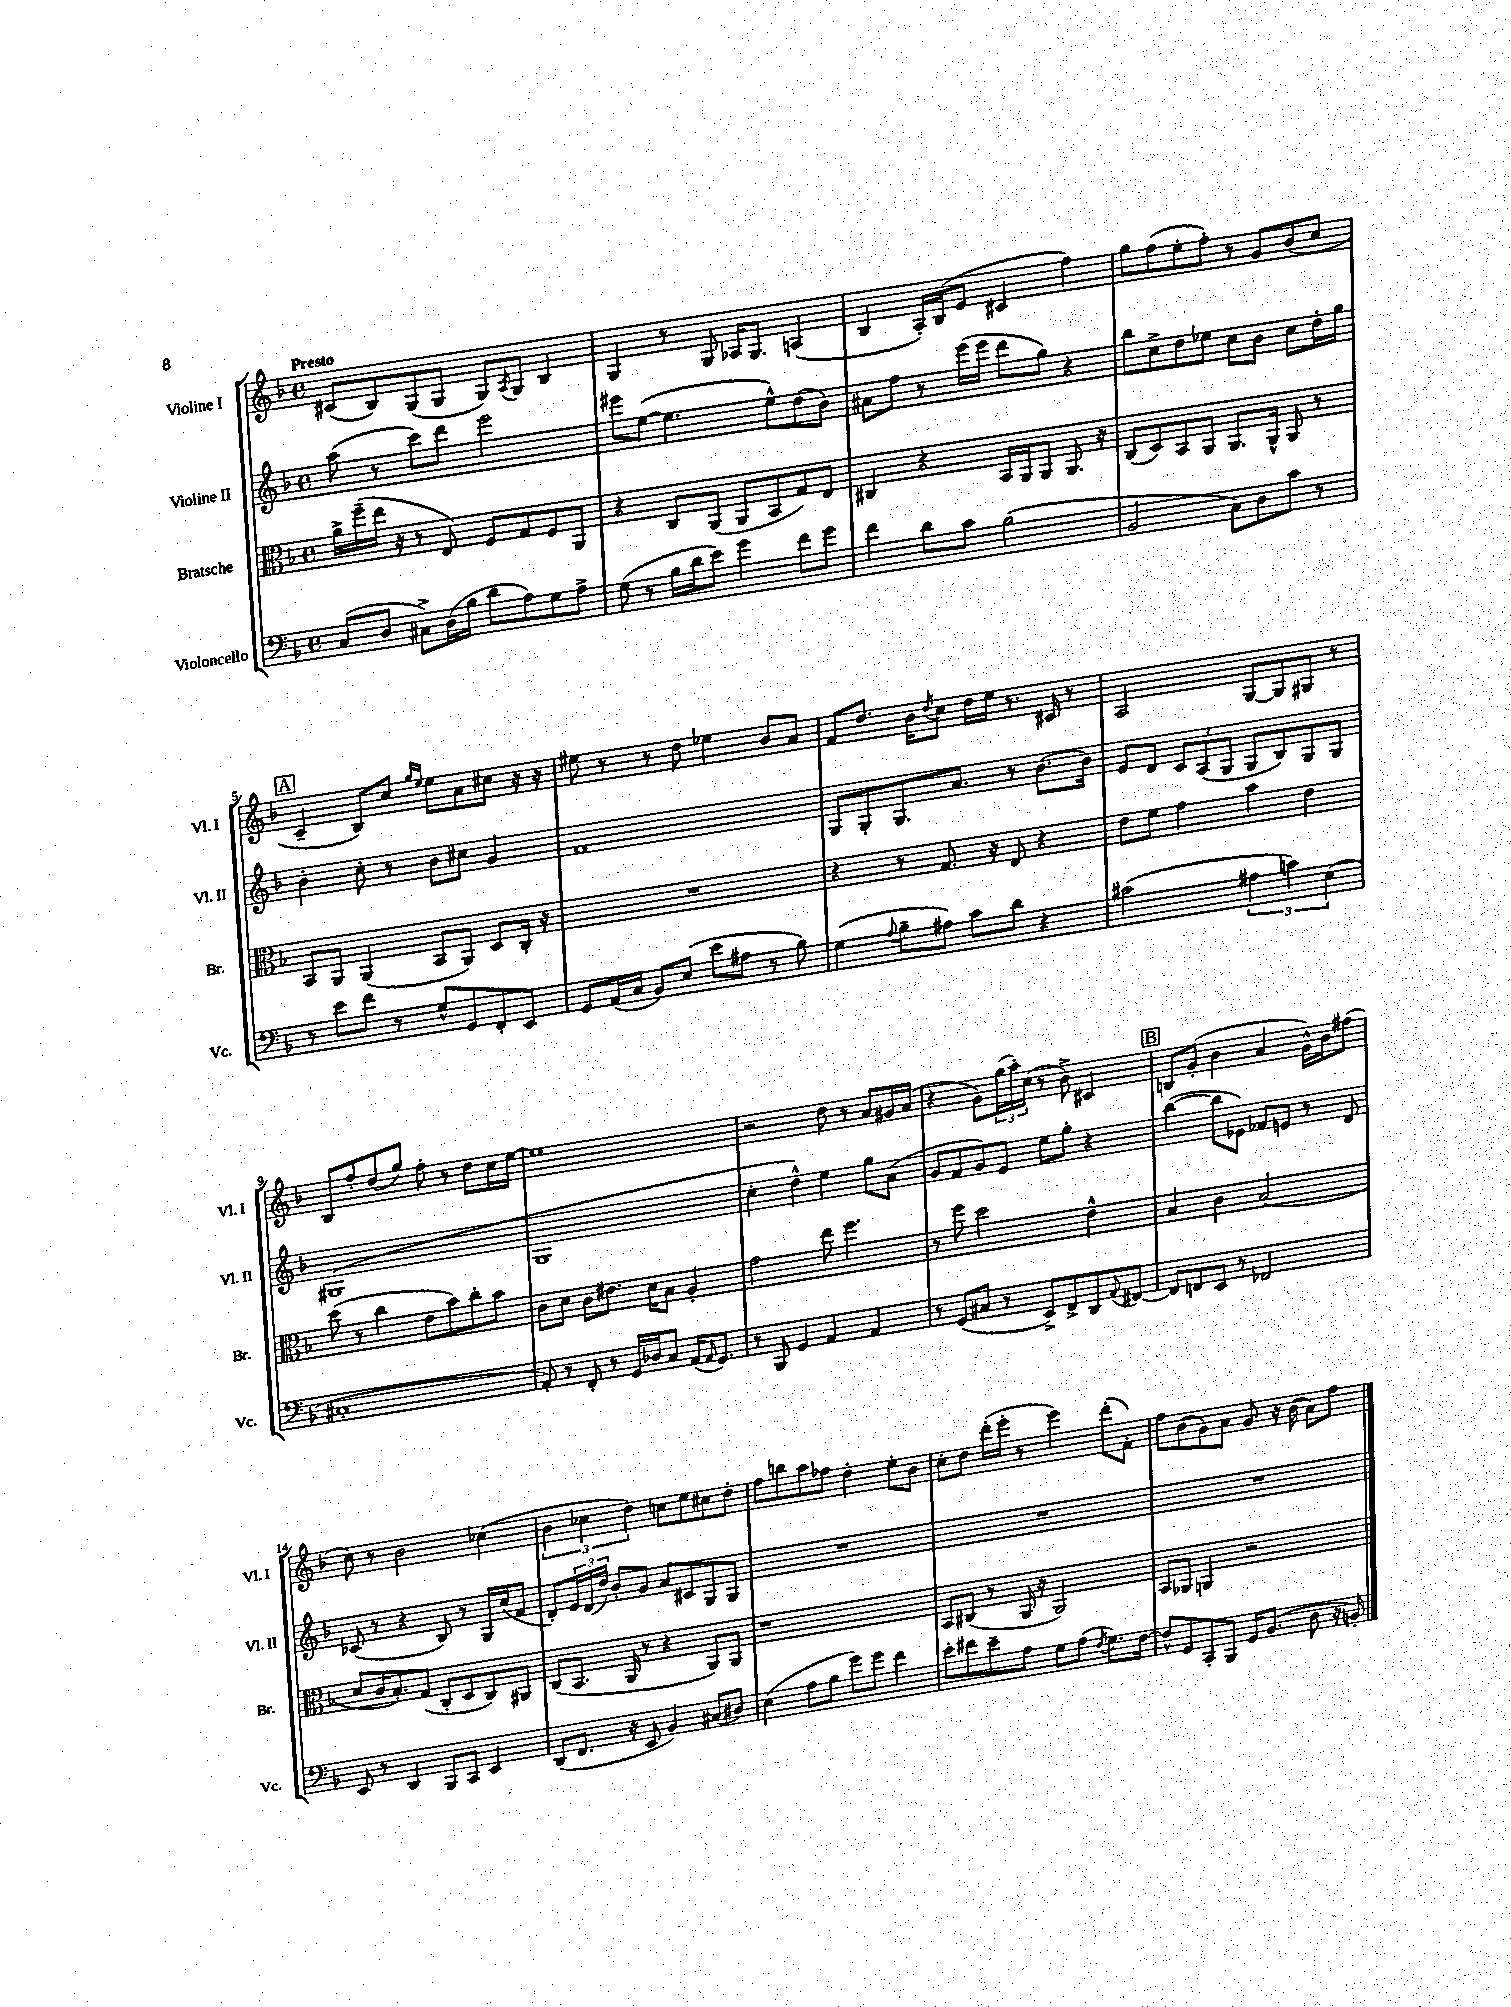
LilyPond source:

<<
\new StaffGroup <<
\new Staff = "s0" \with { instrumentName = "Violine I" shortInstrumentName = "Vl. I" } {
    \clef treble \key f \major \defaultTimeSignature \time 4/4 \tempo "Presto"
    cis'8( bes8) g8( g8 g8) \acciaccatura { a8 } g8 bes4 |
    g4 r8 g8 aes16 g8. a4( |
    bes4 a16-.) bes16( e'8 cis'4 f''4) |
    g''8 f''8( e''8-. f''8-.) r8 g'8 bes'8( c''8 |
    \mark \markup { \box "A" } c'4-- bes8) c''8 \grace { g''16 e''16 } e''8 a'8 cis''8 r16 r16 |
    eis''8 r8 r8 d''8 ees''4 bes'8 a'8 |
    f'8 d''8. bes'16 \acciaccatura { d''8 } c''8 d''16 e''16 r8. cis'16 r8 |
    a2 g8~ g8 gis8 r8 |
    bes8 f''8-. d''8( g''8) f''8-. r8 d''8 c''16 e''16~ |
    e''1 |
    r2 d''8 r8 a'8 gis'16 a'16( |
    r4 g'8) \tuplet 3/2 { g''16( a''16-.) c''16( } r8 bes'8->) cis'4 |
    \mark \markup { \box "B" } b8 g'8-.( bes'4 a'4 g'16-^) bes'16 fis''8( |
    c''8) r8 bes'2 ces''4( |
    \tuplet 3/2 { bes'4 ces''4 d''4) } c''8 e''8 cis''8 d''8-. |
    f''8 b''8 a''8 fes''8 d''4-. e''8-. bes'8 |
    c''8-. d''8 d'''16-.( e'''16-. r8 e'''4) d'''8-.( f'8-.) |
    f''8 bes'8( g'8) a'8 g'8 r16 bes'16( a'8) f''8 \bar "|." |
}
\new Staff = "s1" \with { instrumentName = "Violine II" shortInstrumentName = "Vl. II" } {
    \clef treble \key f \major \defaultTimeSignature \time 4/4
    a''8( r8 c'''8) d'''8 e'''2 |
    eis'''8 e''8~( e''4. e''8-^) d''8( bes'8) |
    ais'8 f''8 r8 e'''16( e'''16 d'''8 g''8) r4 |
    bes''8 c''8-> d''8 ees''8 c''8 bes'8 c''8 d''16-. g''16 |
    \mark \markup { \box "A" } bes'4-. c''8-. r8 bes'8 cis''8 g'4 |
    f'1 |
    g8 g8-. g8. a'8. r8 bes'8.~ bes'16 |
    e'8 d'8 \tuplet 3/2 { c'8 a8( g8 } g8 bes8) g8 g8 |
    gis1( |
    g1 |
    c''4-. d''4-^) e''4 g''8 a'8( |
    g'8 f'8 g'8) e'8 e''8 g''8-. r4 |
    \mark \markup { \box "B" } bes''4~( bes''8 ees'8) fes'8 e'8 r8 d'8 |
    ces'8( r8 r4 bes8) r8 g16 c''16( f'8 |
    d'8-.) \tuplet 3/2 { e'16 d'16( d''16) } bes'8-. g'8 a'8 cis'8 g8 g8 |
    R1 |
    R1 |
    R1 \bar "|." |
}
\new Staff = "s2" \with { instrumentName = "Bratsche" shortInstrumentName = "Br." } {
    \clef alto \key f \major \defaultTimeSignature \time 4/4
    a'16-> f''16--( e''16 r16 r8 e8) f8 g8 f8 a,8 |
    r4 c8 a,8( a,8 bes,8 g8) e8 |
    cis4 r4 bes,16 a,16 a,8 a,8. r16 |
    c8( d8) bes,8 a,8 a,8. a,16-^ a,8 r8 |
    \mark \markup { \box "A" } bes,8 a,8 a,4( bes,8 a,8) d8 c16-. r16 |
    R1 |
    r4 r8 g8. r16 e8 r4 |
    e'8 f'8 g'4 bes'4 e'4 |
    d''8( r8 c''4 e'8 bes'8) c''8-. bes'8 |
    c'8 d'8 c'8 eis'8. d'16 bes8 a4-. |
    g'2 e''8 f''4. |
    r8 f''8 d''2 e'4-^ |
    \mark \markup { \box "B" } bes4 c'4 bes2( |
    d'8 c'16 bes8.-.) g8( c8-. d8 c8) ais,8 |
    c8( bes,8. a,16 r8 r4 a,8) a,8 |
    r1 |
    bes,8 cis8( r8 a,16 r16 a,2) |
    bes,8 aes,8 a,4 r2 \bar "|." |
}
\new Staff = "s3" \with { instrumentName = "Violoncello" shortInstrumentName = "Vc." } {
    \clef bass \key f \major \defaultTimeSignature \time 4/4
    c8( d8 cis8->) d16( bes16 d'8 a8) g8 a8-> |
    g8( r8 bes16 d'16 e'8) g'4 f'8 g'8 |
    f'4 d'8 c'8 bes2( |
    bes,2 c8) d8 c'8 r8 |
    \mark \markup { \box "A" } r8 e'8 f'8 r8 g8-^ g,8 f,8-. e,8 |
    g,8 a,16( c16 bes,8) e8( e'8 ais8 r8 bes8) |
    g4( \appoggiatura { a8 } bes8-- ais8) c'8 d'8 r4 |
    cis'2( \tuplet 3/2 { ais4 c'4) e4( } |
    cis1-. |
    a,8-.) r8 f,8-. r8 g,16 des16 c8 a,16( \grace { a,16 } g,8.) |
    r8 bes,,8 g,4 a,4 a,4 |
    r8 g,8( cis8 r8 e,8->) f,8-> d,8 \appoggiatura { a,8 } fis,8~ |
    \mark \markup { \box "B" } fis,8 f,8 e,8 r8 fes,2 |
    e,8 r8 d,4 bes,,8 c,8 e,4 |
    d,8( f,8. r16 e,8 bes,4) cis8( dis8) |
    e4( a8 bes8 g'8) g'8 f'4 |
    e'8-. fis'8 e'8-- a8 g8 a8( \acciaccatura { f8 } g8.) f16~ |
    f8-^ g,8 c,8-. bes,,8 g,16 bes,8.( d8 r16 b,16-.) \bar "|." |
}
>>
>>
